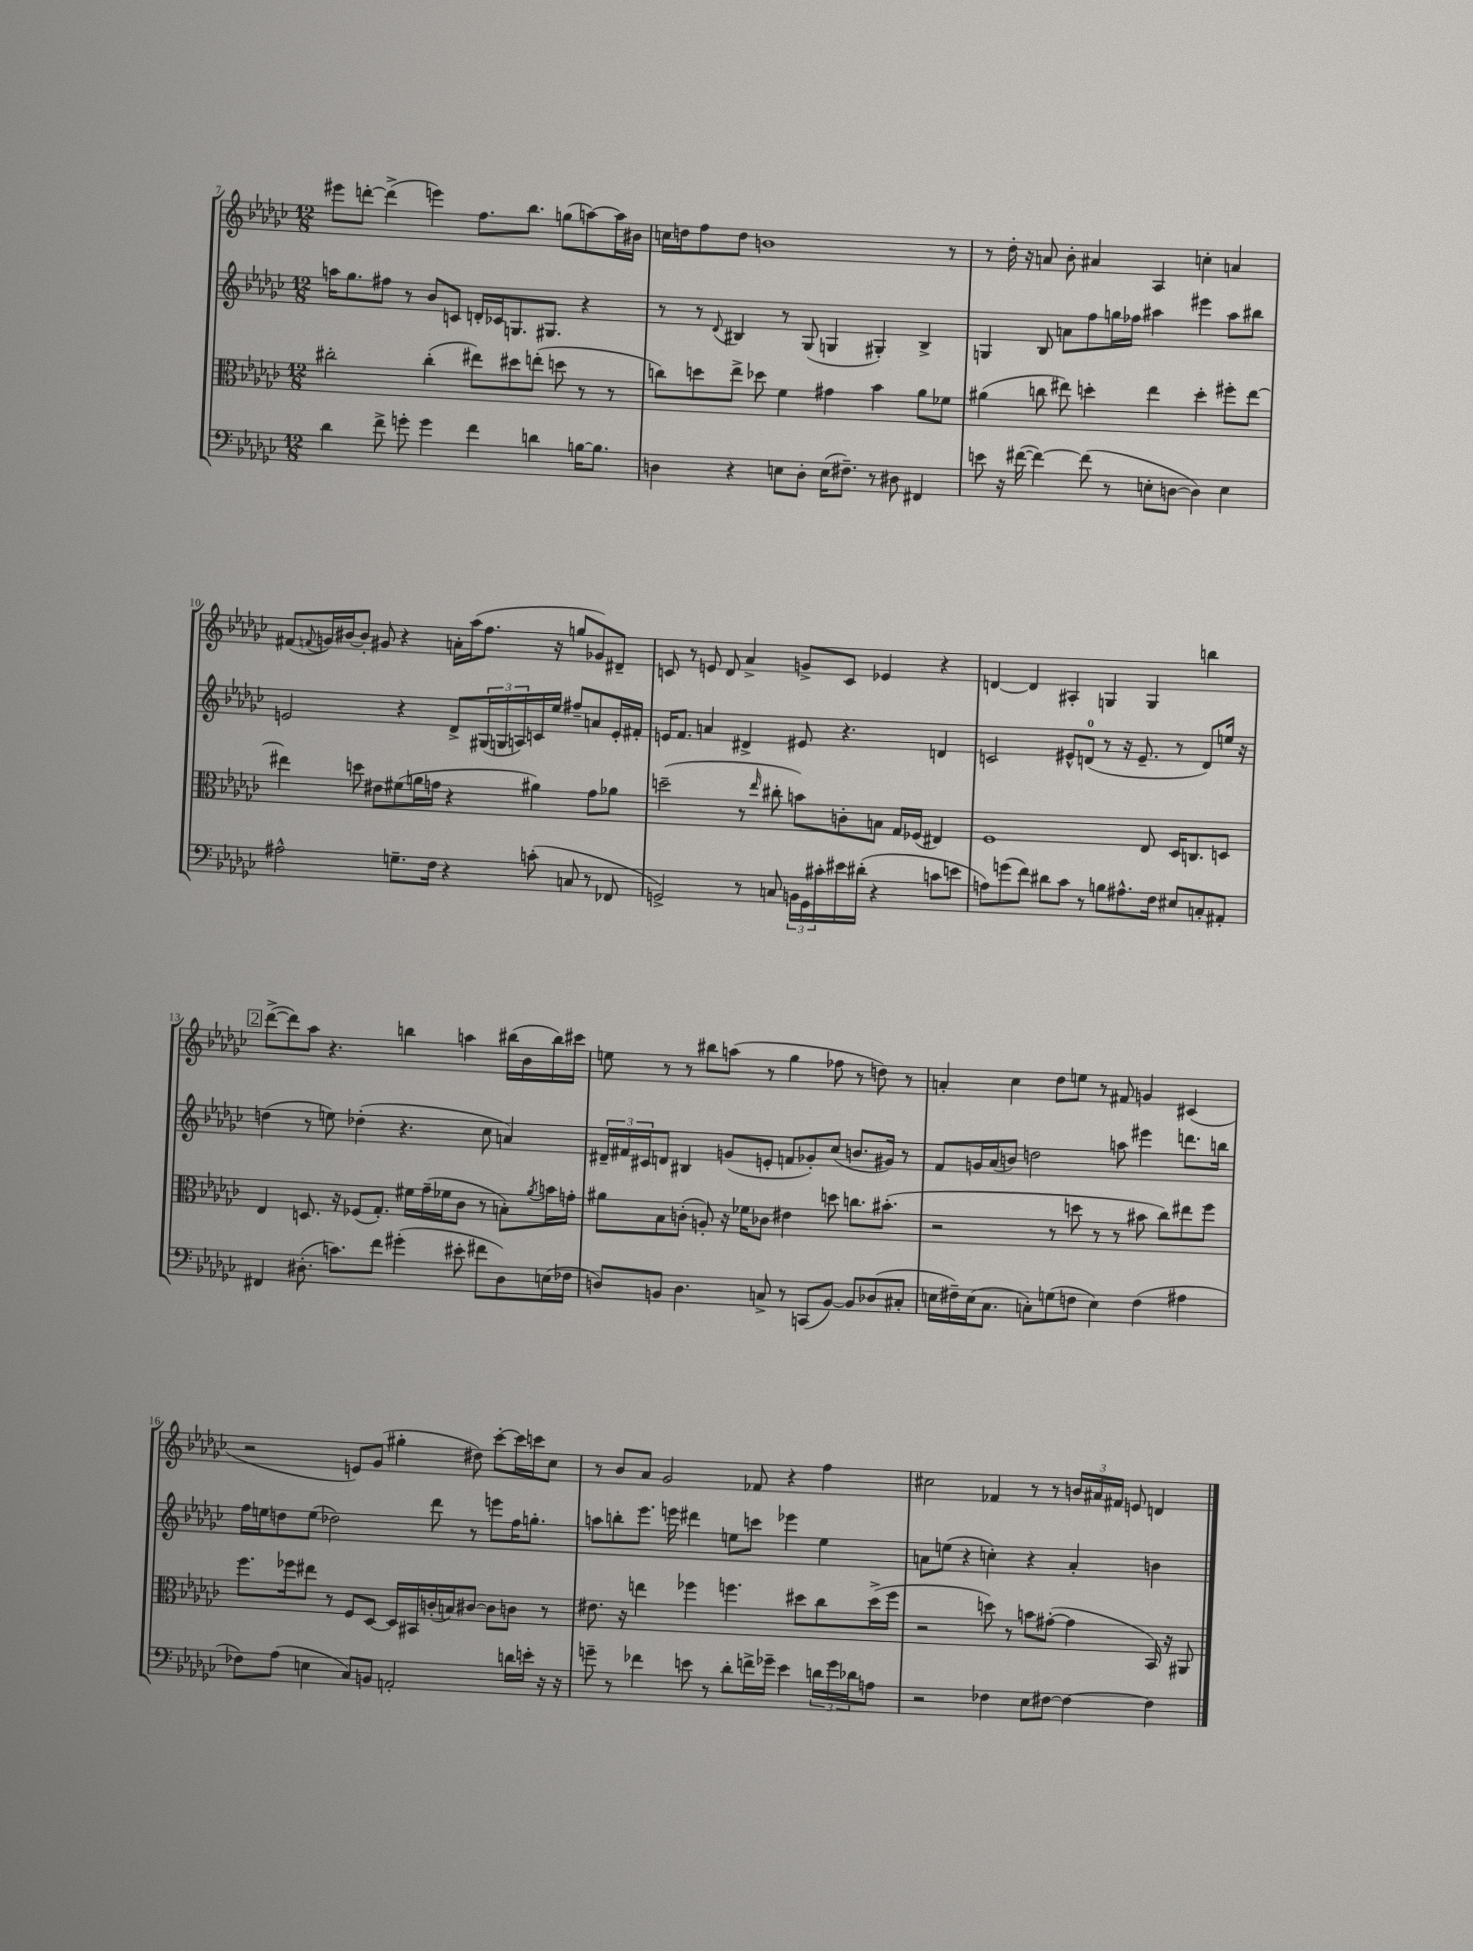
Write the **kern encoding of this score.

**kern	**kern	**kern	**kern
*part4	*part3	*part2	*part1
*staff4	*staff3	*staff2	*staff1
*clefF4	*clefC3	*clefG2	*clefG2
*k[b-e-a-d-g-c-]	*k[b-e-a-d-g-c-]	*k[b-e-a-d-g-c-]	*k[b-e-a-d-g-c-]
*M12/8	*M12/8	*M12/8	*M12/8
=7	=7	=7	=7
4d-\	2cc#X'\	16aan\KL	8eee#X\L
.	.	8.gg-\	.
.	.	.	[8dddn'\J
8f^\	.	8ff#X\J	(4ddd^\]
8gn'\	.	8r	.
4g\	(4cc#'\	8b-/L	4eeen\)
.	.	8cn/J	.
4f\	8ee#X\L)	16dn'/LL	8.ff\L
.	.	16c-X/J	.
.	8dd#X\	8.Gn/	.
.	.	.	8.bb-\J
4dn\	(8een'\J	.	.
.	.	8.G#X/J	.
.	8ddn\	.	(8ggn\L
[16Bn\KL	8r	4r	[8aan\)
8.B\J]	.	.	.
.	8r	.	16aa\L]
.	.	.	16b#X\JJ
=8	=8	=8	=8
4Dn\	8ccn\L)	8r	16ccn\LL
.	.	.	16ddn\J
.	8ddn\	8r	8ff\
.	.	8qqd-/	.
4r	8ee-^\J	4B#X/	8dd\J
.	8dd-X\	.	1bn
8En\L	4f\	8r	.
8D'\J	.	(8G-/	.
(16E\KL	4g#X\	4Gn/	.
8.F#X~\J)	.	.	.
8r	4b-\	4G#X'/)	.
8D#X\	.	.	.
4FF#X/	8a-\L	4B#^/	.
.	8f-X\J	.	8r
=9	=9	=9	=9
8en\	(4a#X\	4Gn/	8r
16r	.	.	16dd-'\
([16f#X\	.	.	16r
4f#\_)	8ccn\	8B-/	8an/
.	8ee#X\)	8an\L	8b-'\
(8f#\]	4ddn'\	8ff\	4a#X/
8r	.	16ggn\L	.
.	.	16ff-X\JJ	.
8En'\L	4ee#\	4aa#X\	4A-/
[8Dn\J	.	.	.
4D\])	4dd'\	4eee#X\	4ccn'\
4E\	8ff#X'\L	8aa#\L	4an/
.	[8ee#\J	8bb#X\J	.
!!LO:LB:g=z
=10	=10	=10	=10
2A#X^^\	4ee#X\]	2en/	(8f#X/L
.	.	.	8qqfn/
.	.	.	16gn/L)
.	.	.	[16b#X/J
.	8ddn\	.	8b#'/J]
.	8e#X\L	.	8g#X/
8.Gn~\L	(8f#X\	4r	4r
.	16an\L	.	.
16F\Jk	16gn\JJ	.	.
4r	4r	8d-^/L	16an'\LL
.	.	.	(16aa-\J
.	.	(24G#X/L	8.ff\J
.	.	24Gn/	.
.	.	24An/)	.
(8cn'\	4a#X\)	16cn/	.
.	.	16ee-/JJ	16r
8Cn/	.	8ff#X~/L	8ggn/L
8r	8g\L	8an/	8g-X/)
8FF-X/	8a-X\J	16e'/L	8d#X~/J
.	.	16f#X'/JJ	.
=11	=11	=11	=11
2GGn^/)	(2ddn~\	16en/KL	8cn/
.	.	8.f/J	.
.	.	.	8r
.	.	4an/	8en/
.	.	.	8d-/
8r	8r	4d#X^/	4a-^/
.	16qqee-/	.	.
8Cn/	8cc#X'\	.	.
24BBn\LL	8bn\L)	8e#X/	8gn^/L
24GG\	.	.	.
24c#X'\	.	.	.
16e#X\	8cn'\	4.r	8c/J
(16d#X'\JJ	.	.	.
4r	8Bn\J	.	4e-X/
.	16G-/LL	.	.
.	(16F-X/JJ	.	.
8cn\L	4E#X/)	4dn/	4r
8en\J	.	.	.
=12	=12	=12	=12
8An\L)	1F	2cn/	[4dn/
(8gn\	.	.	.
8f\J)	.	.	4d/]
8d#X\L	.	.	.
8c-\J	.	8e#X^^/L	4A#X'/
8r	.	(8dn/J	.
8Bn\L	.	8r	4Gn/
8.A#X^^\	.	16r	.
.	.	8.e#~/	.
.	8E-/	.	4G/
16F\Jk	.	.	.
8E#X/L	16D-/KL	8r	.
.	8.Cn/	.	.
8Cn'/	.	8d/L)	4bbn\
8AA#X'/J	8Dn/J	16een/Jk	.
.	.	16r	.
!!LO:LB:g=z
!!LO:REH:place=s1:t=2
=13	=13	=13	=13
4FF#X/	4E-/	(4ddn\	([8ddd-^\L
.	.	.	8ddd-\])
(8.D#X'\	8.Dn/	8r	8aa-\J
.	.	8een\)	4.r
8.cn\L)	16r	.	.
.	(8F-X/L	(4dd-X'\	.
8f\J	8.G-'/J)	.	.
(4g#X'\	.	4.r	4bbn\
.	16f#X\LL	.	.
.	(16g-~\	.	.
.	16f-X\J	.	.
8e#X'\	8c-\J	.	4aan\
8f#X\L	8r	8cc-\	.
8D#\)	8Bn'\L)	4an/)	(16bb#X\LL
.	.	.	16b-\
.	8qa-/	.	.
(16En\L	16bn\L	.	16bb#\)
16F-X\JJ	16gn'\JJ	.	16ccc#X\JJ
=14	=14	=14	=14
8Dn/L)	8a#X\L	24d#X~/LL	8een\
.	.	24f#X/	.
.	.	24c#X/J	.
8BBn/J	8B-\	8dn/J	8r
4.D\	(8cn'\J	4B#X/	8r
.	8An'/)	.	8bb#X\L
.	16r	(8gn/L	(8aan\J
.	16f-X\KL	.	.
8Cn^/	8c-X\J	8en'/J	8r
8r	4e#X\	8fn/L	4gg-\
(8CCn/L	.	8g-X'/)	.
[8BB/J)	8ddn\	(8cc-/J	8ff-X\
8BB/L]	8.ccn\L	8.bn/L	8r
(8D-X/	.	.	8ddn\)
.	(8.b#X'\J	16g#X/Jk)	.
8C#X'/J	.	8r	8r
=15	=15	=15	=15
16En\LL	2r	8f/L	4an'/
16F#X~\)	.	.	.
(16E\J	.	16gn/L	.
8.C-\J	.	(16a-/J	.
.	.	8bn/J)	4cc-\
8Cn'\L)	.	2ddn\	.
(8Gn\	8r	.	8dd-\L
8Fn\J	8ddn\	.	8een\J
4E\)	8r	.	8r
.	8r	8aan\	8f#X/
(4F\	8b#X\	4eee#X\	4gn/
.	8cc-\L)	.	.
4A#X\	8ee#X\	8.dddn\L	(4c#X/
.	8ff\J	.	.
.	.	16bbn\Jk	.
!!LO:LB:g=z
=16	=16	=16	=16
8F-X\L)	8.ff\L	16ff\LL	2r
.	.	16een\J	.
(8A-\J	.	8ddn\	.
.	16ff-X\k	.	.
4En\	8ee#X\J	(8ee\J	.
.	8r	2dd-X\)	.
8C-/L)	8F/L	.	8en/L)
8BBn/J	[8D-/J	.	(8g-/J
2AAn'/	16D-/LL]	.	4gg#X'\
.	16BB#X/	.	.
.	(16cn'/	8ddd-\	.
.	16Bn/J)	.	.
.	[8c#X/J	8r	8dd#X\)
.	8c#\L]	8eeen\L	[8ccc-'\L
16dn\LL	8cn\J	16ff\K	16ccc-\L]
16en'\JJ	.	8.ggn'\J	16cccn\J
16r	8r	.	8cc-\J
16r	.	.	.
=17	=17	=17	=17
8gn~\	8.e#X\	8aan\L	8r
8r	.	8bbn'\	8b-/L
.	16r	.	.
4f-X\	4een\	8.eee-\J	8a-/J
.	.	.	2g-/
.	.	16eeen\	.
8en\	4ff-X\	4ddd#X\	.
8r	.	.	.
8d-'\L	4.ffn\	8een\L	.
16fn^\L	.	8cccn\J	8f-X/
16g-X~\JJ	.	.	.
4e\	.	4eee-X\	4r
.	8dd#X\L	.	.
24dn\LL	8cc-\	4ee\	4ff\
24g-\	.	.	.
24d-X\J	.	.	.
8An\J	(16dd#^\L	.	.
.	16ff\JJ	.	.
=18	=18	=18	=18
2r	2r	8an\L	2cc#X\
.	.	(8een\J	.
.	.	4r	.
4F-X\	8ddn\)	4ccn'\)	4f-X/
.	8r	.	.
8E-\L	8bn\L	4r	8r
[8F#X\J	([8g#X'\J	.	8r
4F#\_	4g#\]	4a'/	24bn/LL
.	.	.	24a#X/
.	.	.	24f#X/JJ
.	.	.	8en/
4F#\]	16BB-/)	4bn\	4dn/
.	16r	.	.
.	8AA#X/	.	.
==	==	==	==
*-	*-	*-	*-
